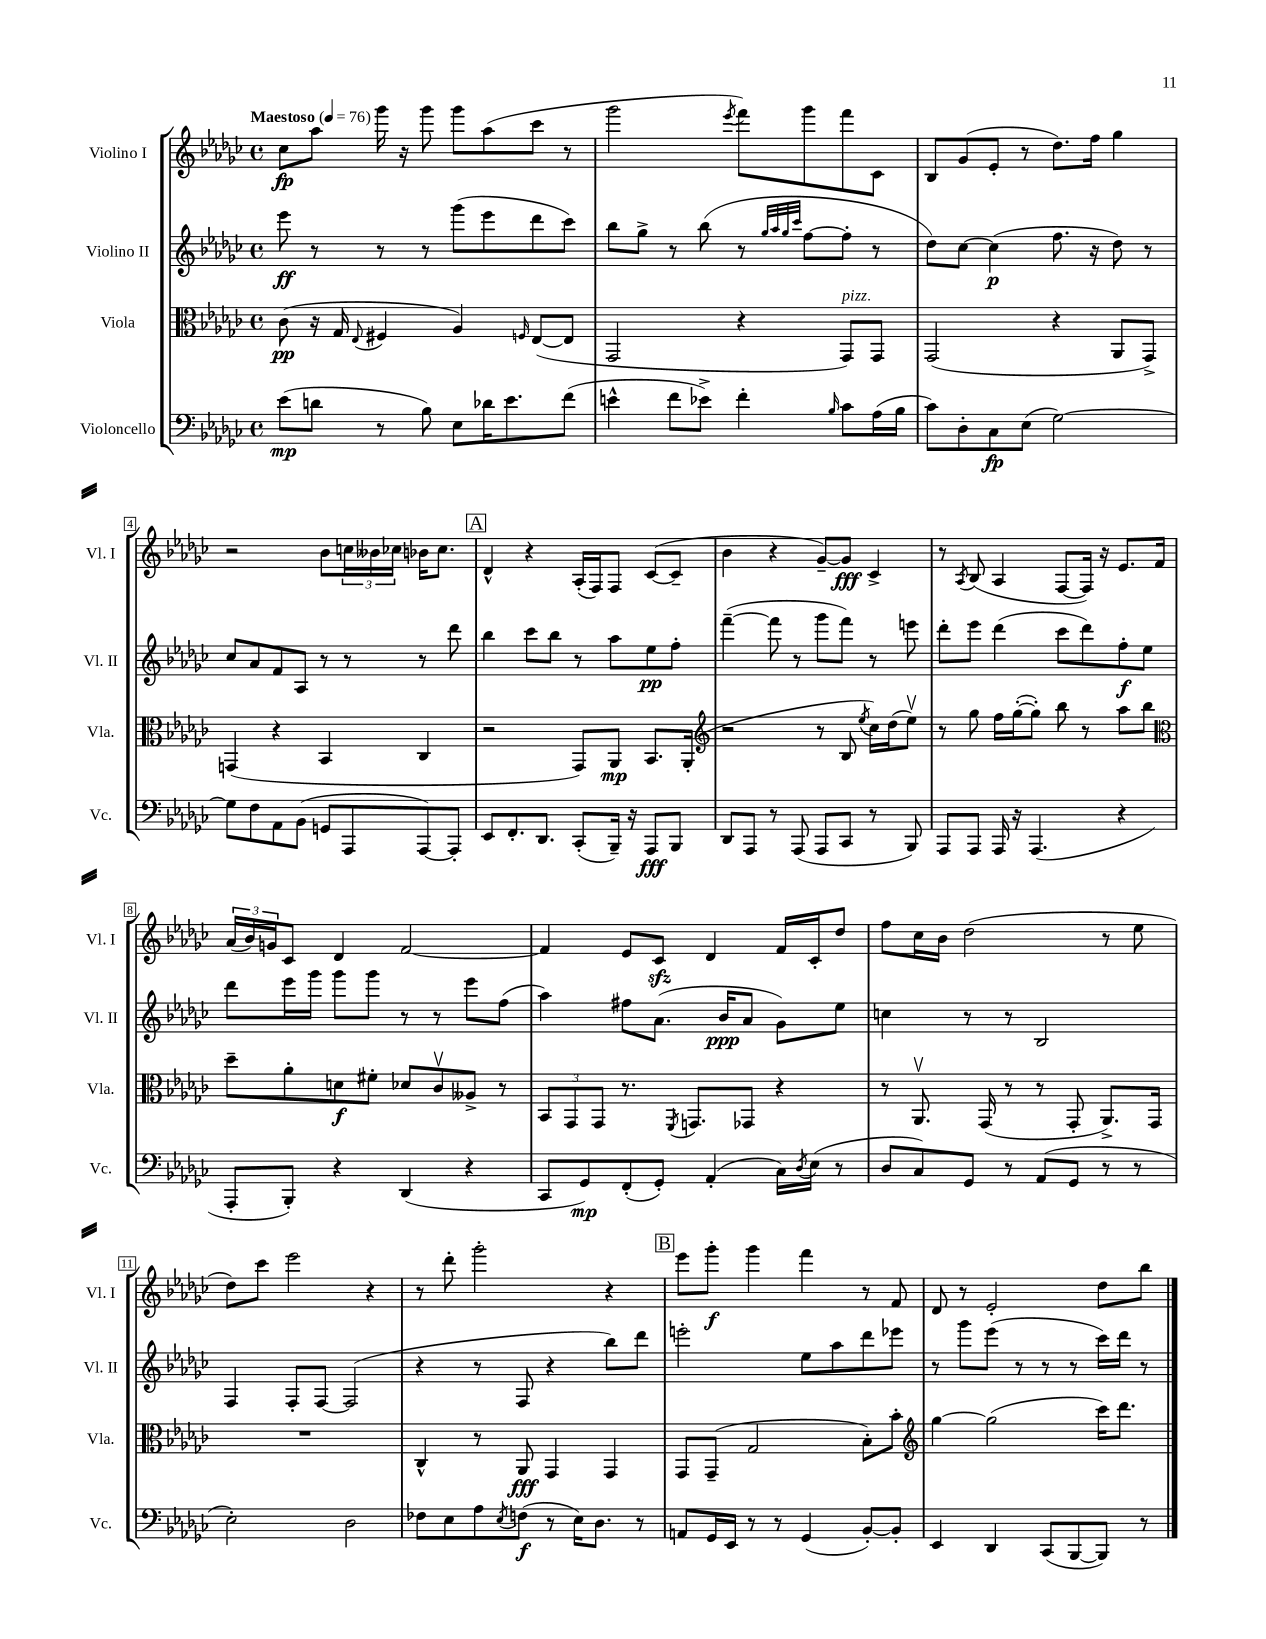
<<
\new StaffGroup <<
\new Staff = "s0" \with { instrumentName = "Violino I" shortInstrumentName = "Vl. I" } {
    \clef treble \key ges \major \defaultTimeSignature \time 4/4 \tempo "Maestoso" 4 = 76
    ces''8\fp aes''8 ges'''16 r16 ges'''8 ges'''8 aes''8( ces'''8 r8 |
    ges'''2 \acciaccatura { ees'''8 } f'''8) ges'''8 f'''8 ces'8 |
    bes8 ges'8( ees'8-. r8 des''8.) f''16 ges''4 |
    r2 bes'8 \tuplet 3/2 { c''16 beses'16 ces''16 } bes'16 ces''8. |
    \mark \markup { \box "A" } des'4-^ r4 aes16-.( f16) f8 ces'8~( ces'8-- |
    bes'4 r4 ges'8~--) ges'8\fff ces'4-> |
    r8 \acciaccatura { aes8 } bes8( aes4 f8~ f16) r16 ees'8. f'16 |
    \tuplet 3/2 { aes'16( bes'16) g'16 } ces'8 des'4 f'2~ |
    f'4 ees'8 ces'8\sfz des'4 f'16 ces'16-. des''8 |
    f''8 ces''16 bes'16 des''2( r8 ees''8 |
    des''8) ces'''8 ees'''2 r4 |
    r8 des'''8-. ges'''2-. r4 |
    \mark \markup { \box "B" } ees'''8 ges'''8-.\f ges'''4 f'''4 r8 f'8 |
    des'8 r8 ees'2-. des''8 bes''8 \bar "|." |
}
\new Staff = "s1" \with { instrumentName = "Violino II" shortInstrumentName = "Vl. II" } {
    \clef treble \key ges \major \defaultTimeSignature \time 4/4
    ees'''8\ff r8 r8 r8 ges'''8( ees'''8 des'''8 ces'''8) |
    bes''8 ges''8-> r8 bes''8( r8 \grace { ges''32 aes''32 ges''32 ces'''32 } f''8~ f''8-. r8 |
    des''8) ces''8~ ces''4\p( f''8. r16 des''8) r8 |
    ces''8 aes'8 f'8 aes8 r8 r8 r8 des'''8 |
    \mark \markup { \box "A" } bes''4 ces'''8 bes''8 r8 aes''8 ees''8\pp f''8-. |
    f'''4~--( f'''8 r8 ges'''8 f'''8) r8 e'''8 |
    des'''8-. ees'''8 des'''4( ces'''8 des'''8) f''8-.\f ees''8 |
    des'''8 ees'''16 ges'''16 ges'''8 ges'''8 r8 r8 ees'''8 f''8( |
    aes''4) fis''8 aes'8.( bes'16\ppp aes'8 ges'8) ees''8 |
    c''4 r8 r8 bes2 |
    f4 f8-. f8~ f2( |
    r4 r8 f8 r4 bes''8) des'''8 |
    \mark \markup { \box "B" } e'''2-. ees''8 aes''8 des'''8 ees'''8 |
    r8 ges'''8 ees'''8( r8 r8 r8 ces'''16) des'''16 r8 \bar "|." |
}
\new Staff = "s2" \with { instrumentName = "Viola" shortInstrumentName = "Vla." } {
    \clef alto \key ges \major \defaultTimeSignature \time 4/4
    ces'8\pp( r16 ges16 \appoggiatura { ees8 } fis4 aes4) \grace { f16 } ees8~( ees8 |
    ges,2 r4 ges,8^\markup { \italic "pizz." }) ges,8 |
    ges,2( r4 aes,8 ges,8->) |
    g,4( r4 bes,4 ces4 |
    \mark \markup { \box "A" } r2 ges,8) aes,8\mp bes,8. aes,16-.( |
    \clef treble r2 r8 bes8 \acciaccatura { ees''8 } ces''16) des''16( ees''8\upbow) |
    r8 ges''8 f''16 ges''16~-.( ges''8-.) bes''8 r8 aes''8 bes''8 |
    \clef alto des''8-- aes'8-. d'8\f fis'8-. des'8 ces'8\upbow aeses8-> r8 |
    \tuplet 3/2 { bes,8 ges,8 ges,8 } r8. \acciaccatura { f,8 } g,8. ges,8 r4 |
    r8 aes,8.\upbow ges,16( r8 r8 ges,8-. aes,8.->) ges,16 |
    R1 |
    ces4-^ r8 aes,8\fff ges,4 ges,4 |
    \mark \markup { \box "B" } ges,8 ges,8--( ges2 bes8-.) bes'8-. |
    \clef treble ges''4~ ges''2( ces'''16) des'''8. \bar "|." |
}
\new Staff = "s3" \with { instrumentName = "Violoncello" shortInstrumentName = "Vc." } {
    \clef bass \key ges \major \defaultTimeSignature \time 4/4
    ees'8\mp( d'8 r8 bes8) ees8 des'16 ees'8. f'8( |
    e'4-^ f'8 ees'8->) f'4-. \grace { bes16 } ces'8 aes16( bes16 |
    ces'8) des8-. ces8\fp ees8( ges2~) |
    ges8 f8 aes,8 bes,8( g,8 aes,,8 aes,,8~) aes,,8-. |
    \mark \markup { \box "A" } ees,8 f,8.-. des,8. ces,8-.( bes,,16--) r16 aes,,8\fff bes,,8 |
    des,8 aes,,8 r8 aes,,8( aes,,8 ces,8 r8 bes,,8) |
    aes,,8 aes,,8 aes,,16 r16 aes,,4.( r4 |
    aes,,8-. bes,,8-.) r4 des,4( r4 |
    ces,8 ges,8\mp) f,8-.( ges,8-.) aes,4-.( ces16) \acciaccatura { des8 } ees16( r8 |
    des8 ces8) ges,8 r8 aes,8( ges,8 r8 r8 |
    ees2-.) des2 |
    fes8 ees8 aes8 \acciaccatura { ees8 } f8\f( r8 ees16) des8. r8 |
    \mark \markup { \box "B" } a,8 ges,16 ees,16 r8 r8 ges,4( bes,8~-.) bes,8-. |
    ees,4 des,4 ces,8( bes,,8~ bes,,8) r8 \bar "|." |
}
>>
>>
\layout { \context { \Score \override BarNumber.stencil = #(make-stencil-boxer 0.1 0.3 ly:text-interface::print) } }
